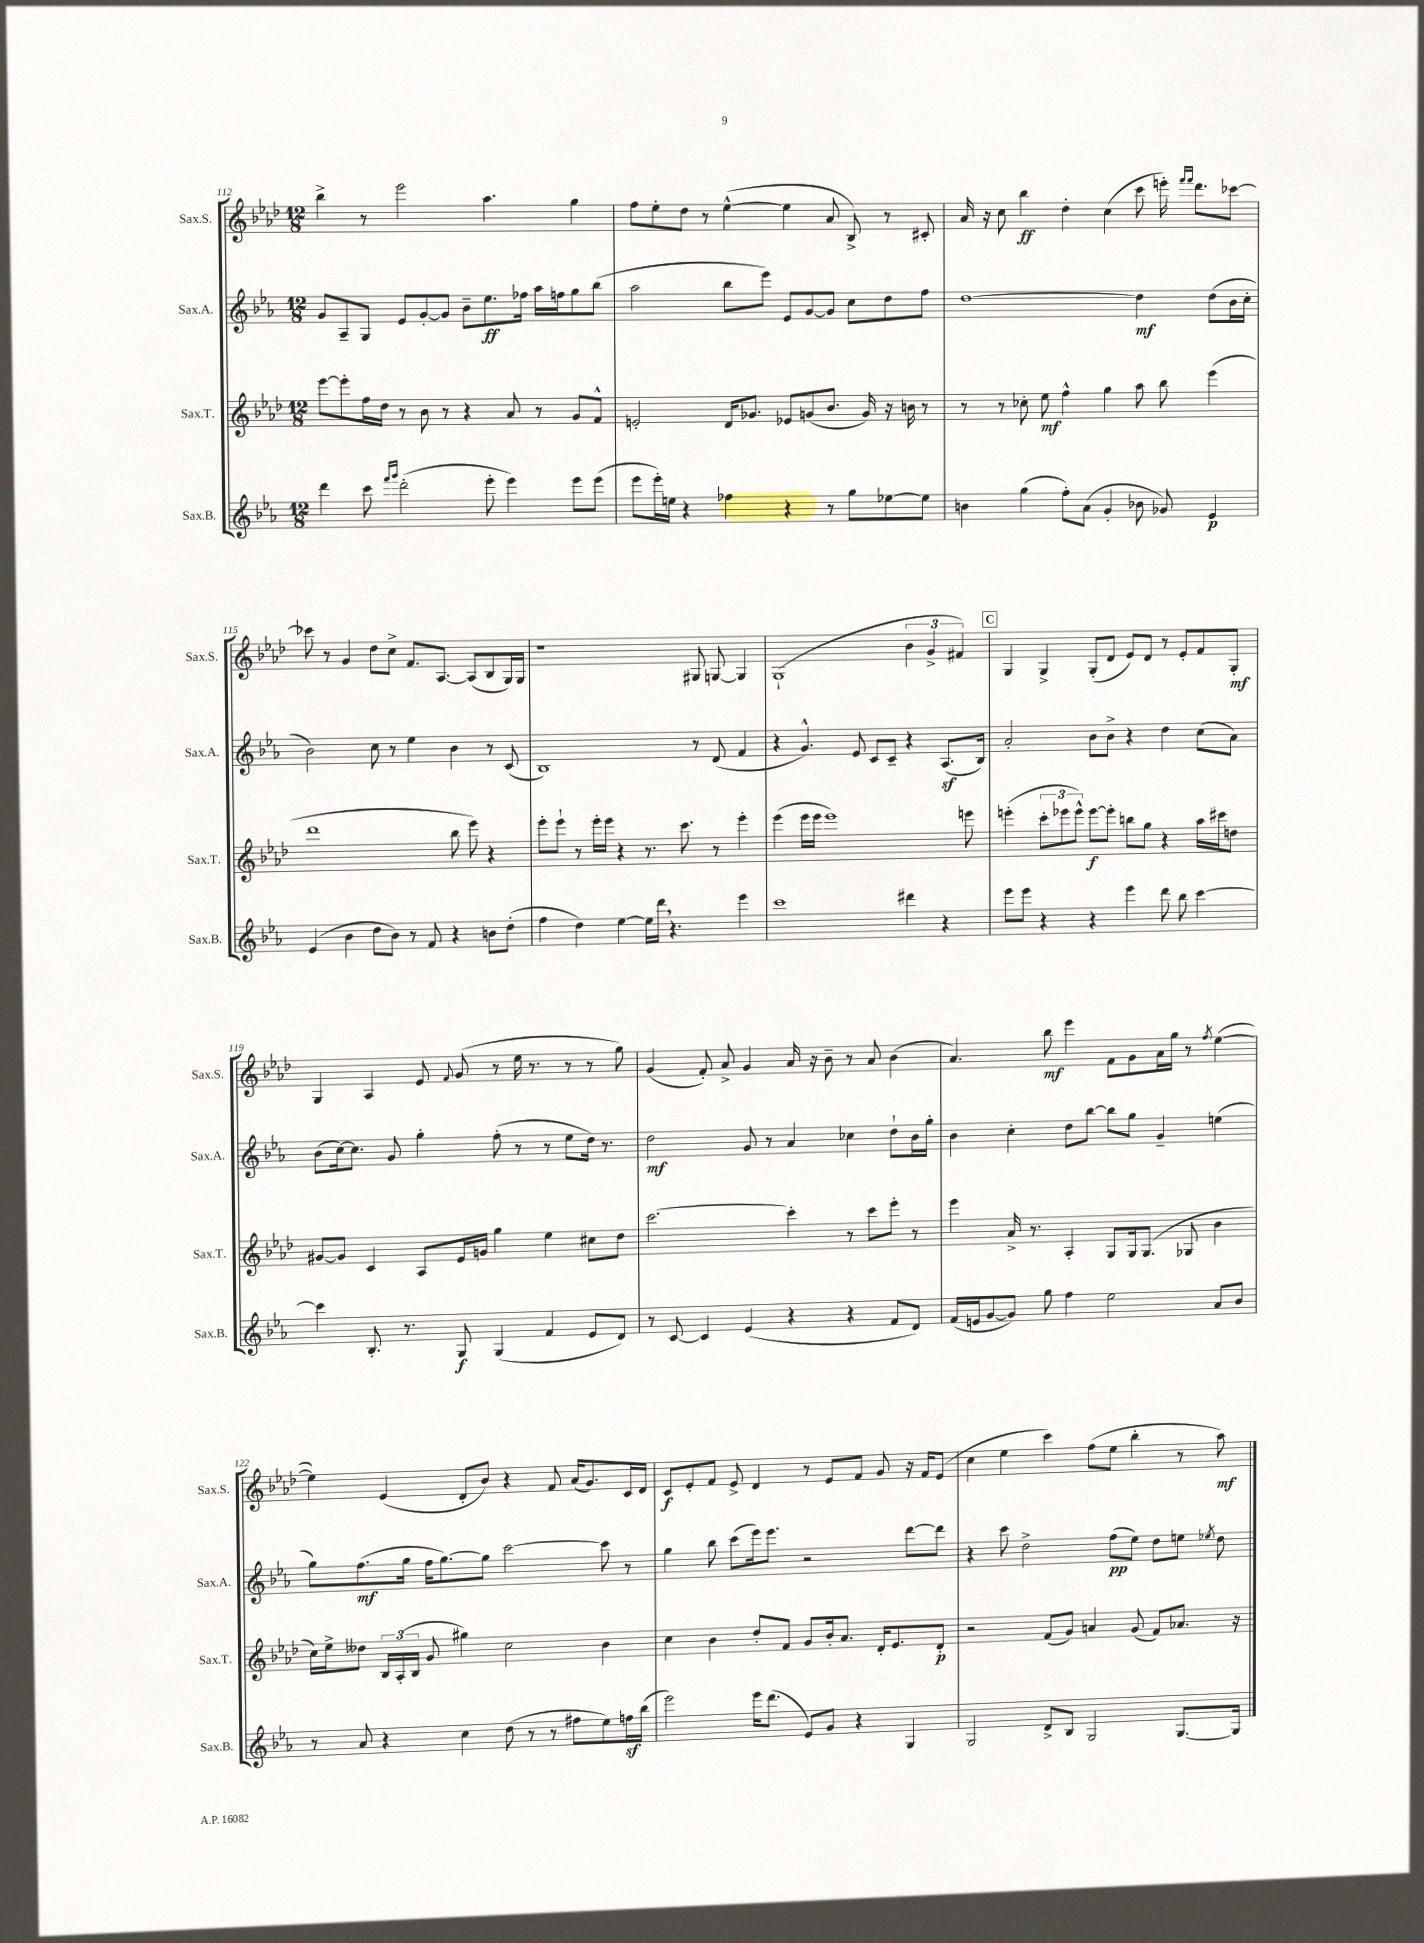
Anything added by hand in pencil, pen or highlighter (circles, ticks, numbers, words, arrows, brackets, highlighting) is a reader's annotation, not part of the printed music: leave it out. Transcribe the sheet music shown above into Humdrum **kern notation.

**kern	**kern	**kern	**kern
*staff4	*staff3	*staff2	*staff1
*clefG2	*clefG2	*clefG2	*clefG2
*k[b-e-a-]	*k[b-e-a-d-]	*k[b-e-a-]	*k[b-e-a-d-]
*M12/8	*M12/8	*M12/8	*M12/8
4ddd	[8eee-	8g	4bb-^
.	8eee-']	8A-~	.
8ccc	16ff	8G	8r
.	16dd-	.	.
16qqfff	.	.	.
16qqggg	.	.	.
(2ddd'	8r	8e-	2eee-
.	8b-	[8g'	.
.	8r	8g]	.
.	4r	8b-~	.
8eee-'	.	8.ee-	4.aa-
4eee-)	8a-	.	.
.	.	16ff-	.
.	8r	16aa-	.
.	.	16ff	.
8eee-	8g	8gg	4gg
(8eee-	8f^^	(8bb-	.
=	=	=	=
8eee-	2e'	2aa-	8ff
16eee-')	.	.	8ee-'
16ee	.	.	.
4r	.	.	8dd-
.	.	.	8r
4ff-	16d-	8bb-	([4ee-^^
.	8.g-	.	.
.	.	8eee-)	.
4r	8e-	8e-	4ee-]
.	(8g	[8g	.
8r	8.b-	8g]	8a-
8gg	.	8cc	8B-^)
.	16g)	.	.
[8ee-	16r	8dd	8r
.	16b	.	.
8ee-]	8r	8ff	8c#'
=	=	=	=
4b	8r	[1dd	16a-
.	.	.	16r
.	8r	.	8cc
(4gg	8cc-'	.	4bb-
.	8ee-	.	.
8ff')	4ff^^	.	4dd-'
(8a-	.	.	.
4g'	4gg	.	(4cc
8b-	8aa-	4dd]	8ccc
8g-)	8bb-	.	16eee')
.	.	.	16qqfff
.	.	.	16qqfff
.	.	.	8.ddd-
4e-	(4eee-	(8dd	.
.	.	16b-	[8ccc-
.	.	16cc'	.
=	=	=	=
(4e-	1ddd-	2b-)	8ccc-]
.	.	.	8r
4b-	.	.	4g
8dd	.	8cc	8dd-
8b-)	.	8r	8cc^
8r	.	4ee-	8.f
8f	.	.	.
.	.	.	[8.A-
4r	8bb-	4b-	.
.	8eee-)	.	(8A-]
8b	4r	8r	8B-
(8dd'	.	(8c	16G)
.	.	.	16G
=	=	=	=
4ff	8eee-'	1B-)	1r
.	8eee-`	.	.
4dd)	8r	.	.
.	16eee-'	.	.
.	16eee-	.	.
[4ee-	4r	.	.
16ee-]	8.r	.	.
16ddd	.	.	.
4.r	.	.	.
.	8.ccc	.	.
.	.	8r	8G#
.	8r	(8d	[8G
4eee-	4eee-'	4f	4G]
=	=	=	=
1ccc	(4eee-	4r	(1G`
.	16eee-	4.g^^)	.
.	16eee-	.	.
.	1eee-)	.	.
.	.	8e-	.
.	.	8c	.
.	.	8c~	.
4ddd#	.	4r	6b-
.	.	.	6g^
4r	.	(8.A-	.
.	.	.	6f#)
.	8eee	.	.
.	.	16B-)	.
=	=	=	=
8eee-	(4eee'	2a-'	4G
8eee-	.	.	.
4r	12ccc'	.	4G^
.	12eee-	.	.
.	12eee-^^)	.	.
4r	[8eee-	8b-	(8G'
.	8eee-']	8b-^	8d-
4eee-	8bb	4r	8e-)
.	8gg	.	8d-
8ddd	4r	4dd	8r
8bb-	.	.	8e-'
[4ccc	16aa-	(8cc	8f
.	16ccc#	.	.
.	8dd	8a-)	8G'
=	=	=	=
4ccc]	[8g#	(8b-	4G
.	8g#]	[16cc)	.
.	.	8.cc]	.
8.B-'	4c	.	4A-
.	.	8g	.
8.r	.	.	.
.	8A-	4gg'	8e-
.	.	.	8qqf
8G	16e-	.	(8g
.	16g	.	.
(4G	4gg	(8ff'	8r
.	.	8r	16ee-
.	.	.	8.r
4f	4ee-	8r	.
.	.	8ee-	8r
8e-	8cc#	16dd)	8r
.	.	8.r	.
8d)	8dd-	.	8gg)
=	=	=	=
8r	[2.ccc	2dd	(4g
[8c	.	.	.
4c]	.	.	8f')
.	.	.	8a-^
(4e-	.	8g	4g
.	.	8r	.
4r	4ccc']	4a-	16a-
.	.	.	16r
.	.	.	8b-~
4r	8r	4cc-	8r
.	8ccc	.	8a-
8f	8eee-'	8dd`	(4b-
8d)	8r	16b-	.
.	.	16gg'	.
=	=	=	=
(16f	4eee-	4b-	4.a-)
16e	.	.	.
[8g	.	.	.
8g])	16a-^	4cc'	.
.	8.r	.	.
8gg	.	.	8bb-
4ff	4A-'	8dd	4eee-
.	.	[8bb-	.
2ee-	8G	8bb-]	8f
.	16G	8gg	8g
.	(8.G	.	.
.	.	4g~	16a-
.	.	.	16gg
.	8G-	.	8r
.	.	.	8qff
8a-	4b-	(4ee	([4ee-
8b-	.	.	.
=	=	=	=
8r	16cc)	8gg)	4ee-])
.	16ee-^	.	.
8a-	8dd--	(8.ff	.
4r	24B-	.	(4e-
.	(24A-'	.	.
.	.	16gg	.
.	24B-	.	.
.	8g	16ff	.
.	.	[8.gg)	.
4cc	4gg#)	.	8d-'
.	.	8gg]	8b-)
(8dd	2cc	[2ccc	4r
8r	.	.	.
8r	.	.	8f
8ff#	.	.	(16a-
.	.	.	8.g)
8ee-)	4b-	8ccc]	.
16ff	.	8r	16c
(16bb-	.	.	16d-
=	=	=	=
2eee-)	4cc	4gg	8c
.	.	.	8e-'
.	4b-	8bb-	8f
.	.	(8ccc	8e-^
16eee-	8dd-'	16eee-)	4d-
(8.ddd	.	8.eee-	.
.	8f	.	.
8e-)	8g	2r	8r
8g	16b-'	.	8e-
.	8.a-	.	.
4r	.	.	8f
.	16d-'	.	8g
.	8.e-	.	.
4G	.	[8ddd	16r
.	.	.	16f
.	8d-'	8ddd]	(8e-
=	=	=	=
2G	2r	4r	4cc
.	.	8ccc	4ee-
.	.	2dd^	.
8d^	(8f	.	4ccc)
8B-	8g)	.	.
2G	4a	.	(8ff
.	.	(8ff	8ee-
.	(8g	8ee-)	4bb-'
.	8f)	8dd	.
[8.G	8.a-	8ee	8r
.	.	8qee-	.
.	.	8dd	8aa-)
16G]	16r	.	.
==	==	==	==
*-	*-	*-	*-
